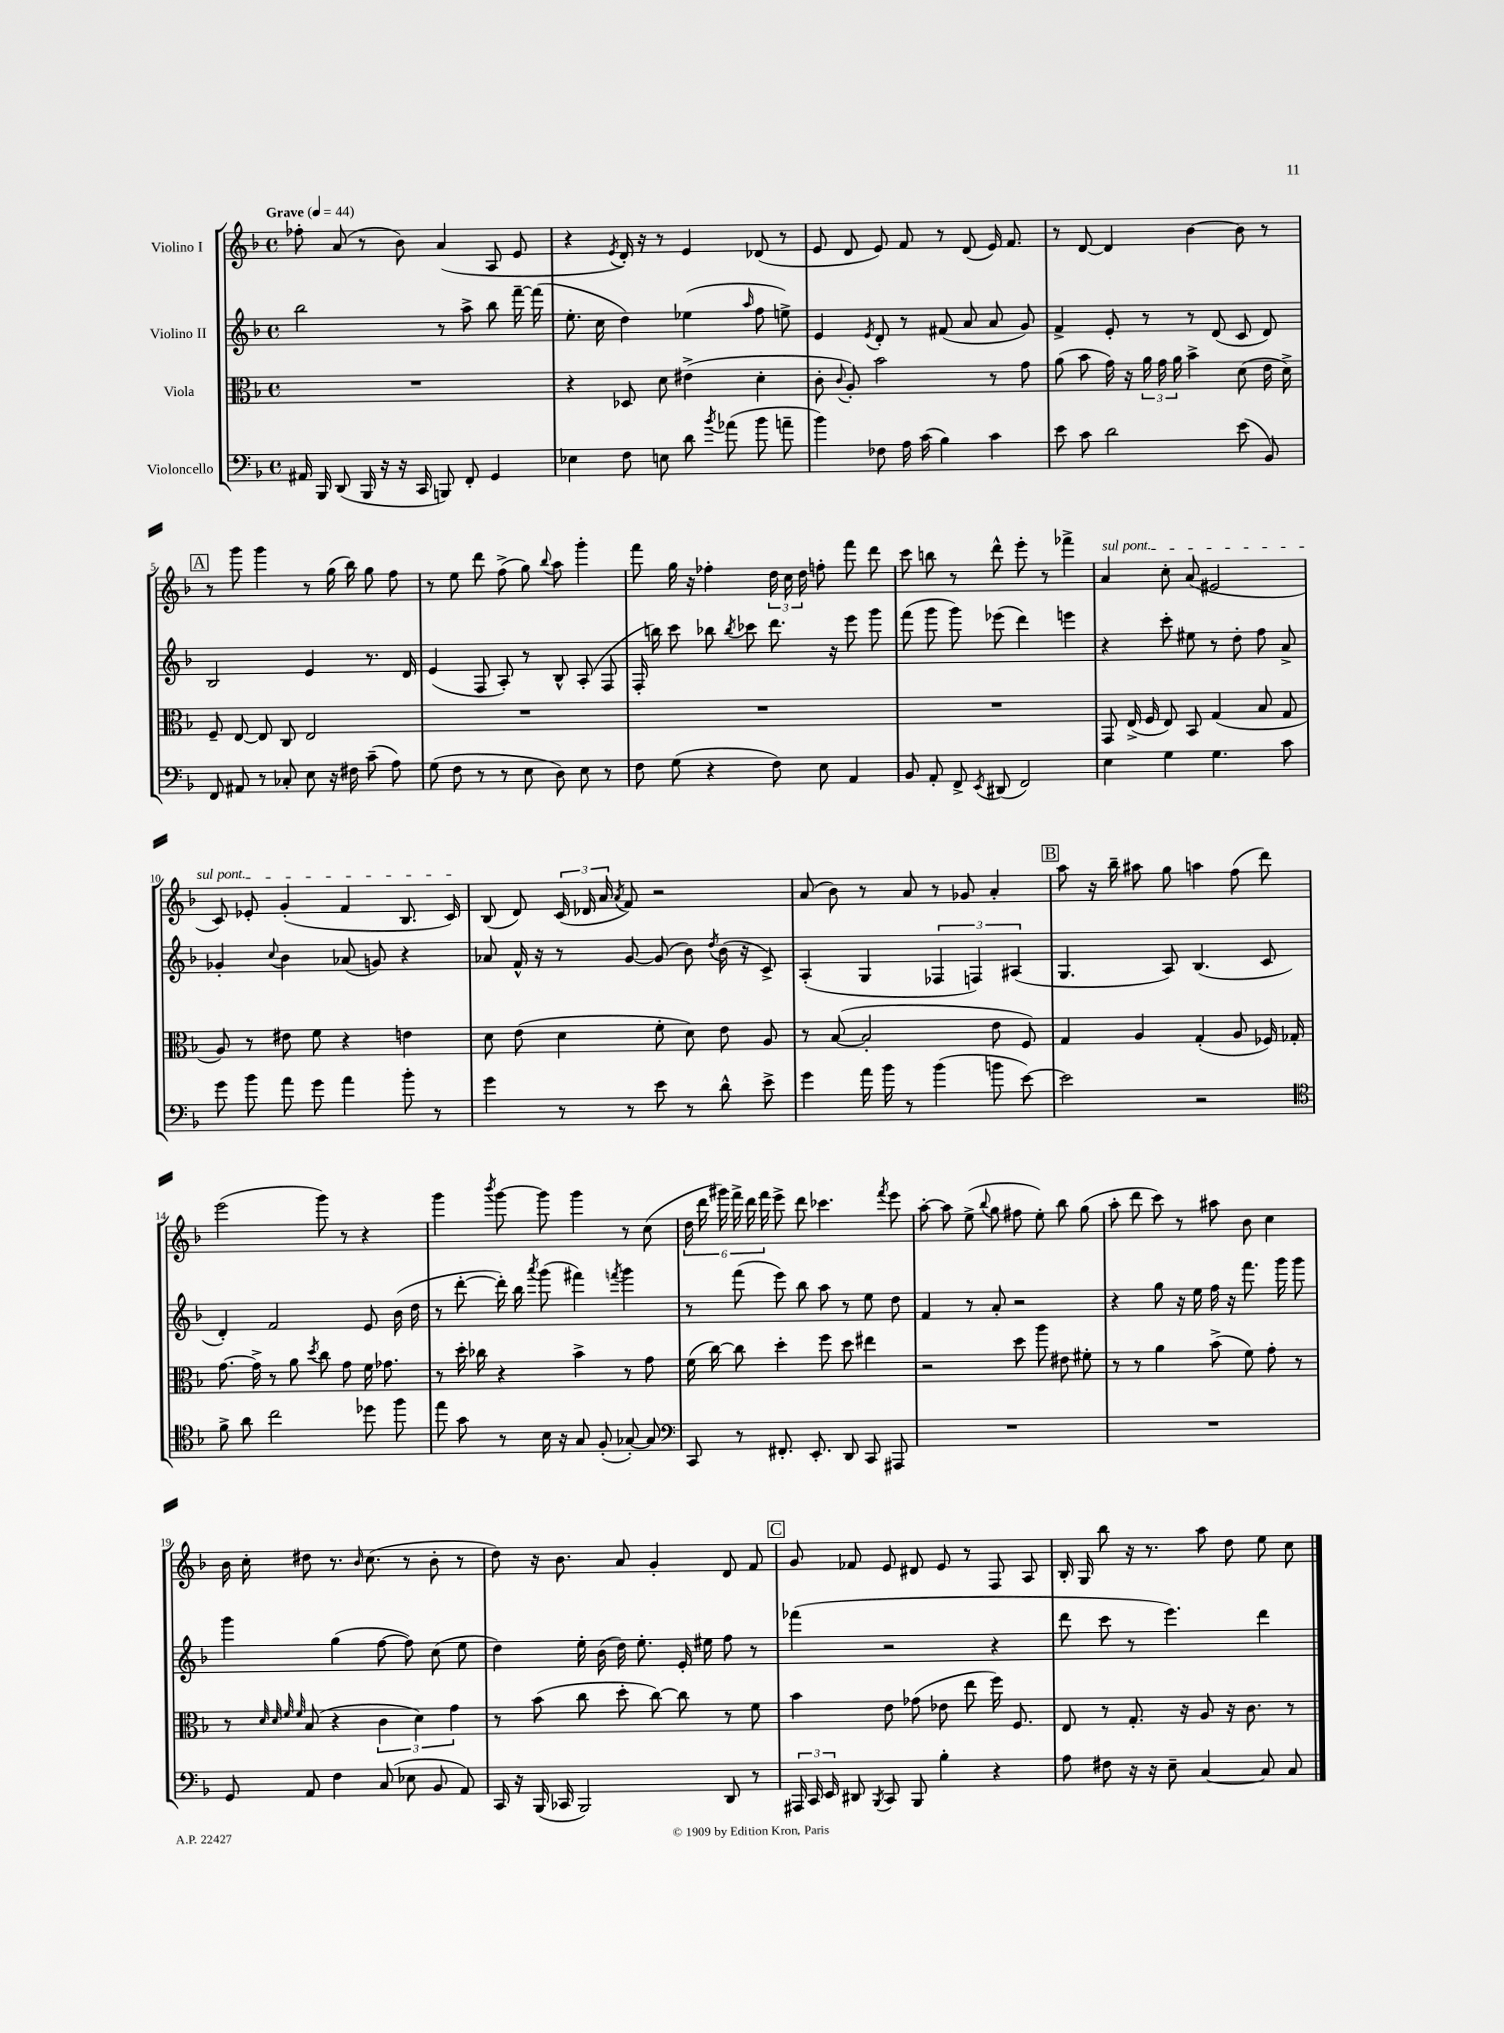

**kern	**kern	**kern	**kern
*part4	*part3	*part2	*part1
*staff4	*staff3	*staff2	*staff1
*I"Violoncello	*I"Viola	*I"Violino II	*I"Violino I
*clefF4	*clefC3	*clefG2	*clefG2
*k[b-]	*k[b-]	*k[b-]	*k[b-]
*M4/4	*M4/4	*M4/4	*M4/4
*met(c)	*met(c)	*met(c)	*met(c)
*MM44	*MM44	*MM44	*MM44
=1	=1	=1	=1
!	!	!	!LO:TX:a:B:t=Grave
16AA#X/	1r	2bb-\	8ff-X'\
16BBB-/	.	.	.
(8DD/	.	.	(8a/
16BBB-/	.	.	8r
16r	.	.	.
16r	.	.	8b-\)
16CC/	.	.	.
8BBBn/)	.	8r	(4a/
8FF'/	.	8aa^\	.
4GG/	.	8bb-\	8A/
.	.	[16fff~\	8e/
.	.	(16fff\]	.
=2	=2	=2	=2
4E-X\	4r	8.ee'\	4r
.	.	16cc\	.
.	.	.	8qe/
8F\	8D-X/	4dd\)	16d'/)
.	.	.	16r
8En\	8d\	.	8r
8d\	(4e#X^\	(4ee-X\	4e/
8qb-/	.	.	.
(8a-X\	.	.	.
.	.	16qqaa/	.
8b-\	4d'\	8ff\	(8d-X/
8an~\	.	8een^\)	8r
=3	=3	=3	=3
4b-\)	8c'\	4e/	8e/
.	8qqc/	.	.
.	8A'/)	.	8d/
.	.	8qe/	.
8F-X\	2b-\	8d'/	8e/)
16A\	.	8r	8f/
(16c\	.	.	.
4B-\)	.	(8f#X/	8r
.	.	8a/	(8d/
4c\	8r	8a/	16e/)
.	.	.	8.f/
.	8g\	8g/)	.
=4	=4	=4	=4
8e\	(8a\	4f^/	8r
8c\	8b-\	.	[8d/
2d\	16g\)	8e'/	4d/]
.	16r	.	.
.	24a\	8r	.
.	24g\	.	.
.	24a\	.	.
.	4b-^\	8r	[4b-\
.	.	(8d/	.
(8e\	(8d\	8c/	8b-\]
8BB-/)	16e\	8d/)	8r
.	16d^\)	.	.
!!LO:LB:g=z
!!LO:REH:place=s1:t=A
=5	=5	=5	=5
8FF/	8F~/	2B-/	8r
8AA#X/	[8E/	.	8ggg\
8r	8E/]	.	4ggg\
8C-X'/	8C/	.	.
8E\	2E/	4e/	8r
16r	.	.	(16gg\
16F#X\	.	.	16bb-\)
(8c~\	.	8.r	8gg\
8A\)	.	.	8ff\
.	.	16d/	.
=6	=6	=6	=6
(8G\	1r	(4e/	8r
8F\	.	.	8ee\
8r	.	8F/	8ddd\
8r	.	8A'/)	(8ff^\
8E\	.	8r	8gg\)
.	.	.	8qqbb-/
8D\)	.	8B-^^/	8aa\
8E\	.	(8A'/	4ggg'\
8r	.	8F/	.
=7	=7	=7	=7
8F\	1r	16F'/	8fff\
.	.	16bbn\)	.
(8G\	.	8ccc\	16gg\
.	.	.	16r
4r	.	8bb-X\	4ff-X'\
.	.	8qbb-/	.
.	.	8ccc-X\	.
8F\)	.	8.ddd\	24dd\
.	.	.	24cc\
.	.	.	24dd\
8E\	.	.	8ffn'\
.	.	16r	.
4AA/	.	8eee\	8fff\
.	.	8ggg\	8ddd\
=8	=8	=8	=8
8BB-/	1r	(8fff\	8ccc\
8AA'/	.	8ggg\	8bbn\
8FF^/	.	8ggg\)	8r
8qEE/	.	.	.
(8DD#X/	.	(8eee-X\	8ddd^^\
2FF/)	.	4ddd\)	8eee'\
.	.	.	8r
.	.	4eeen\	4fff-X^\
=9	=9	=9	=9
!	!	!	!LO:TX:a:i:t=sul pont.
4E\	8GG/	4r	4a/
.	(16E^/	.	.
.	16F/	.	.
4G\	8E/)	8ccc'\	8cc'\
.	8BB-/	8ee#X\	(8a/
4.G\	(4G/	8r	2e#X/
.	.	8dd'\	.
.	8B-/	8ff\	.
8c\	8G/	8a^/	.
!!LO:LB:g=z
=10	=10	=10	=10
8g\	8A/)	4g-X'/	8c/)
8b-\	8r	.	8e-X'/
.	.	8qqcc/	.
8a\	8e#X\	4b-\	(4g'/
8g\	8f\	.	.
4a\	4r	(8a-X/	4f/
.	.	8gn/)	.
8b-'\	4en\	4r	8.B-/
8r	.	.	.
.	.	.	16c/)
=11	=11	=11	=11
4g\	8d\	8a-X/	(8B-/
.	(8e\	16f^^/	8d/)
.	.	16r	.
8r	4d\	8r	(24c/
.	.	.	24d-X/
.	.	.	24a/
.	.	.	8qa/
8r	.	[8g/	8f/)
8e\	8f'\	(8g/]	2r
8r	8d\)	8b-\)	.
.	.	8qdd/	.
8d^^\	8e\	(16b-\	.
.	.	16r	.
8e^\	8A/	8c^/)	.
=12	=12	=12	=12
4g\	8r	(4A'/	(8a/
.	([8B-/	.	8b-\)
16a\	2B-'/]	4G/	8r
16b-\	.	.	.
8r	.	.	8a/
(4b-\	.	6F-X/	8r
.	.	.	8g-X/
.	.	6Fn/)	.
8bn\	8e\	.	4a'/
.	.	(6A#X/	.
[8e\)	8F/)	.	.
!!LO:REH:place=s1:t=B
=13	=13	=13	=13
2e\]	4G/	4.G/	8aa\
.	.	.	16r
.	.	.	16bb-~\
.	4A/	.	8aa#X\
.	.	8A/)	8gg\
2r	(4G'/	(4.B-/	4aan\
.	8A/	.	(8ff\
.	16F-X/)	8c/	8ddd\)
.	16G-X'/	.	.
!!LO:LB:g=z
=14	=14	=14	=14
*clefC4	*	*	*
8f^\	[8.g\	4d'/)	(2eee\
8a\	.	.	.
.	16g^\]	.	.
2cc\	8r	2f/	.
.	8a\	.	.
.	8qdd/	.	.
.	8cc\	.	8ggg\)
.	8g\	.	8r
8dd-X\	16f\	8e/	4r
.	8.g-X\	.	.
8ff\	.	(16b-\	.
.	.	16dd\	.
=15	=15	=15	=15
8ee\	8r	8r	4ggg\
8g\	16dd'\	[8ddd'\	.
.	16cc-X\	.	.
.	.	.	8qbbb-/
8r	4r	16ddd'\])	[8ggg\
.	.	16bb-\	.
.	.	8qaaa/	.
16B-\	.	(8ggg\	8ggg\]
16r	.	.	.
8G/	4b-^\	4fff#X\)	4ggg\
(8F'/	.	.	.
.	.	8qfffn/	.
[8G-X'/)	8r	4ggg\	8r
8G-/]	8g\	.	(8cc\
=16	=16	=16	=16
*clefF4	*	*	*
8CC/	(16f\	8r	24dd\
.	.	.	24ddd\
.	[16cc\)	.	.
.	.	.	24ggg#X\)
8r	8cc\]	(8fff\	24fff^\
.	.	.	24ddd\
.	.	.	24fff\
8.FF#X'/	4dd'\	8eee\)	8eee^\
.	.	8bb-\	8ddd\
8.EE'/	.	.	.
.	8ff\	8aa\	4.ccc-X\
8DD/	8dd\	8r	.
8CC/	4ee#X\	8ee\	.
.	.	.	8qfff/
8AAA#X/	.	8dd\	8eee\
=17	=17	=17	=17
1r	2r	4f/	[8aa'\
.	.	.	8aa\]
.	.	8r	(8ee^\
.	.	.	8qqbb-/
.	.	8a'/	8gg\
.	8dd\	2r	8ff#X\
.	8aa\	.	8ee'\)
.	8e#X\	.	8bb-\
.	8f#X'\	.	(8gg\
=18	=18	=18	=18
1r	8r	4r	8aa'\
.	8r	.	8ddd\
.	4a\	8gg\	8ccc\)
.	.	16r	8r
.	.	16ee\	.
.	(8b-^\	16ff\	8aa#X\
.	.	16r	.
.	8f\)	8.fff\	8b-\
.	8g'\	.	4cc\
.	.	16ggg\	.
.	8r	8ggg\	.
!!LO:LB:g=z
=19	=19	=19	=19
8GG/	8r	4ggg\	16b-\
.	.	.	16cc'\
.	32qqd/	.	.
.	32qqd/	.	.
.	32qqf/	.	.
.	32qqf/	.	.
8AA/	(8B-/	.	8dd#X\
4F\	4r	(4gg\	8.r
.	.	.	16qqb-/
.	.	.	(8.cc\
(8C/	6c\	[8ff\	.
8E-X\	.	8ff\])	8r
.	6d\)	.	.
8BB-/	.	(8cc\	8b-'\
.	6g\	.	.
8AA/)	.	8ee\	8r
=20	=20	=20	=20
16CC/	8r	4dd\)	8dd\)
16r	.	.	.
(16BBB-/	(8b-\	.	16r
16CC-X/	.	.	8.b-\
2BBB-/)	8cc\	16ee'\	.
.	.	(16b-\	.
.	8dd'\	16dd\)	8a/
.	.	8.ee'\	.
.	[8cc\)	.	4g'/
.	8cc\]	16e'/	.
.	.	16ee#X\	.
8DD/	8r	8ff\	8d/
8r	8f\	8r	8f/
!!LO:REH:place=s1:t=C
=21	=21	=21	=21
24AAA#X/	4b-\	(4fff-X\	8g/
24CC/	.	.	.
24EE/	.	.	.
8DD#X/	.	.	8f-X/
8qBBB-/	.	.	.
8CC/	8e\	2r	8e/
8BBB-/	(8g-X\	.	8d#X/
4B-'\	8e-X\	.	8e/
.	8ee\	.	8r
4r	16ff\)	4r	8F/
.	8.F/	.	.
.	.	.	8A/
=22	=22	=22	=22
8A\	8E/	8ddd\	16B-'/
.	.	.	16G/
8F#X\	8r	8ccc\	8bb-\
16r	8.G'/	8r	16r
16r	.	.	8.r
8E~\	.	4.eee\)	.
.	16r	.	.
[4C/	8A/	.	8aa\
.	16r	.	8dd\
.	8.c\	.	.
8C/]	.	4ddd\	8ee\
8C/	8r	.	8cc\
==	==	==	==
*-	*-	*-	*-
